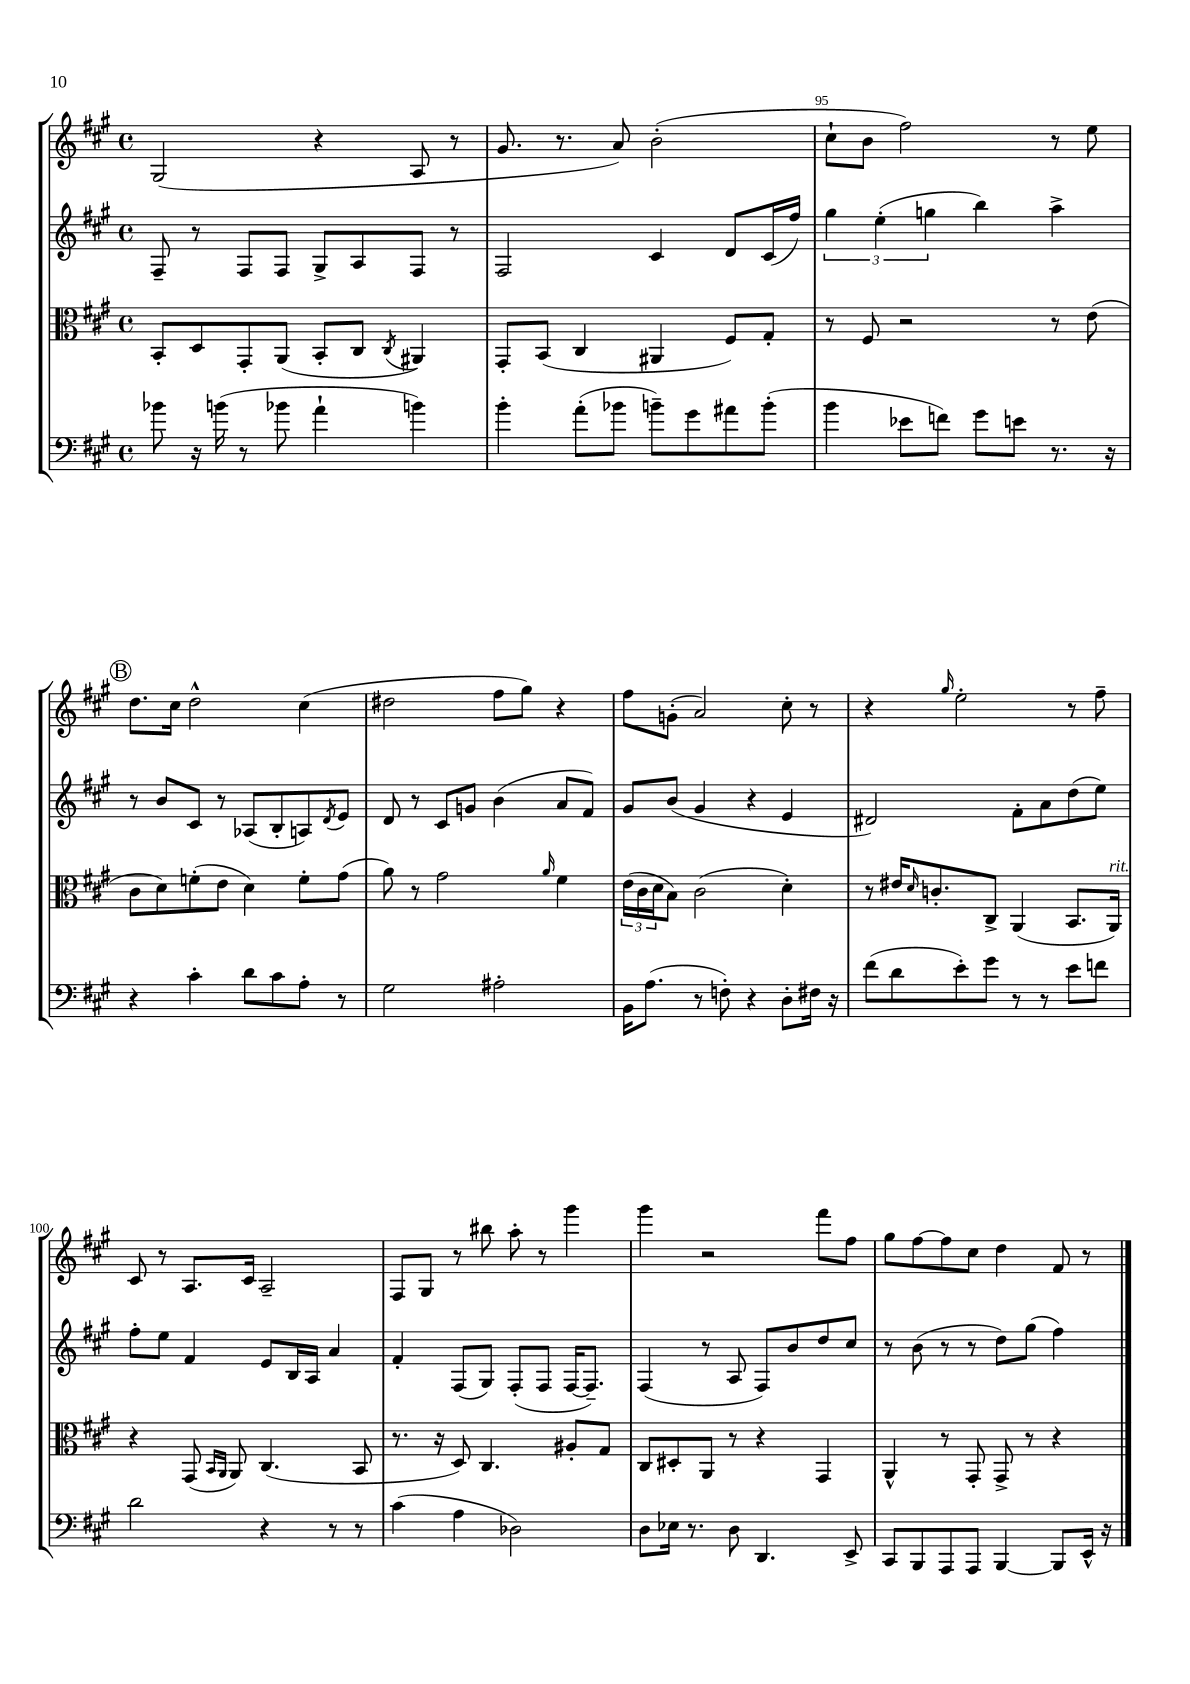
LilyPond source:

<<
\new StaffGroup <<
\new Staff = "s0" {
    \clef treble \key a \major \defaultTimeSignature \time 4/4
    gis2( r4 a8 r8 |
    gis'8. r8. a'8) b'2-.( |
    cis''8-! b'8 fis''2) r8 e''8 |
    \mark \markup { \circle "B" } d''8. cis''16 d''2-^ cis''4( |
    dis''2 fis''8 gis''8) r4 |
    fis''8 g'8-.( a'2) cis''8-. r8 |
    r4 \grace { gis''16 } e''2-. r8 fis''8-- |
    cis'8 r8 a8. cis'16 a2-- |
    fis8 gis8 r8 bis''8 a''8-. r8 gis'''4 |
    gis'''4 r2 fis'''8 fis''8 |
    gis''8 fis''8~ fis''8 cis''8 d''4 fis'8 r8 \bar "|." |
}
\new Staff = "s1" {
    \clef treble \key a \major \defaultTimeSignature \time 4/4
    fis8-- r8 fis8 fis8 gis8-> a8 fis8 r8 |
    fis2 cis'4 d'8 cis'16( fis''16) |
    \tuplet 3/2 { gis''4 e''4-.( g''4 } b''4) a''4-> |
    \mark \markup { \circle "B" } r8 b'8 cis'8 r8 aes8( b8-. a8) \acciaccatura { d'8 } e'8 |
    d'8 r8 cis'8 g'8 b'4( a'8 fis'8) |
    gis'8 b'8( gis'4 r4 e'4 |
    dis'2) fis'8-. a'8 d''8( e''8) |
    fis''8-. e''8 fis'4 e'8 b16 a16 a'4 |
    fis'4-. fis8( gis8) fis8-.( fis8 fis16~ fis8.--) |
    fis4( r8 a8 fis8) b'8 d''8 cis''8 |
    r8 b'8( r8 r8 d''8) gis''8( fis''4) \bar "|." |
}
\new Staff = "s2" {
    \clef alto \key a \major \defaultTimeSignature \time 4/4
    b,8-. d8 gis,8-. a,8( b,8-. cis8 \acciaccatura { cis8 } ais,4) |
    gis,8-. b,8( cis4 ais,4 fis8) gis8-. |
    r8 fis8 r2 r8 e'8( |
    \mark \markup { \circle "B" } cis'8 d'8) f'8-.( e'8 d'4) f'8-. gis'8( |
    a'8) r8 gis'2 \grace { a'16 } fis'4 |
    \tuplet 3/2 { e'16( cis'16 d'16 } b8) cis'2( d'4-.) |
    r8 eis'16 \grace { d'16 } c'8.-. cis8-> a,4( b,8. a,16^\markup { \italic "rit." }) |
    r4 gis,8( \grace { b,16 a,16 } a,8) cis4.( b,8 |
    r8. r16 d8) cis4. ais8-. gis8 |
    cis8 dis8-. a,8 r8 r4 gis,4 |
    a,4-^ r8 gis,8-. gis,8-> r8 r4 \bar "|." |
}
\new Staff = "s3" {
    \clef bass \key a \major \defaultTimeSignature \time 4/4
    bes'8 r16 b'16( r8 bes'8 a'4-! b'4) |
    b'4-. a'8-.( bes'8 b'8--) gis'8 ais'8 b'8-.( |
    b'4 ees'8 f'8) gis'8 e'8 r8. r16 |
    \mark \markup { \circle "B" } r4 cis'4-. d'8 cis'8 a8-. r8 |
    gis2 ais2-. |
    b,16 a8.( r8 f8-.) r4 d8-. fis16 r16 |
    fis'8( d'8 e'8-.) gis'8 r8 r8 e'8 f'8 |
    d'2 r4 r8 r8 |
    cis'4( a4 des2) |
    d8 ees16 r8. d8 d,4. e,8-> |
    cis,8 b,,8 a,,8 a,,8 b,,4~ b,,8 e,16-^ r16 \bar "|." |
}
>>
>>
\layout { \context { \Score currentBarNumber = #93 \override BarNumber.break-visibility = ##(#f #t #t) barNumberVisibility = #(every-nth-bar-number-visible 5) } }
